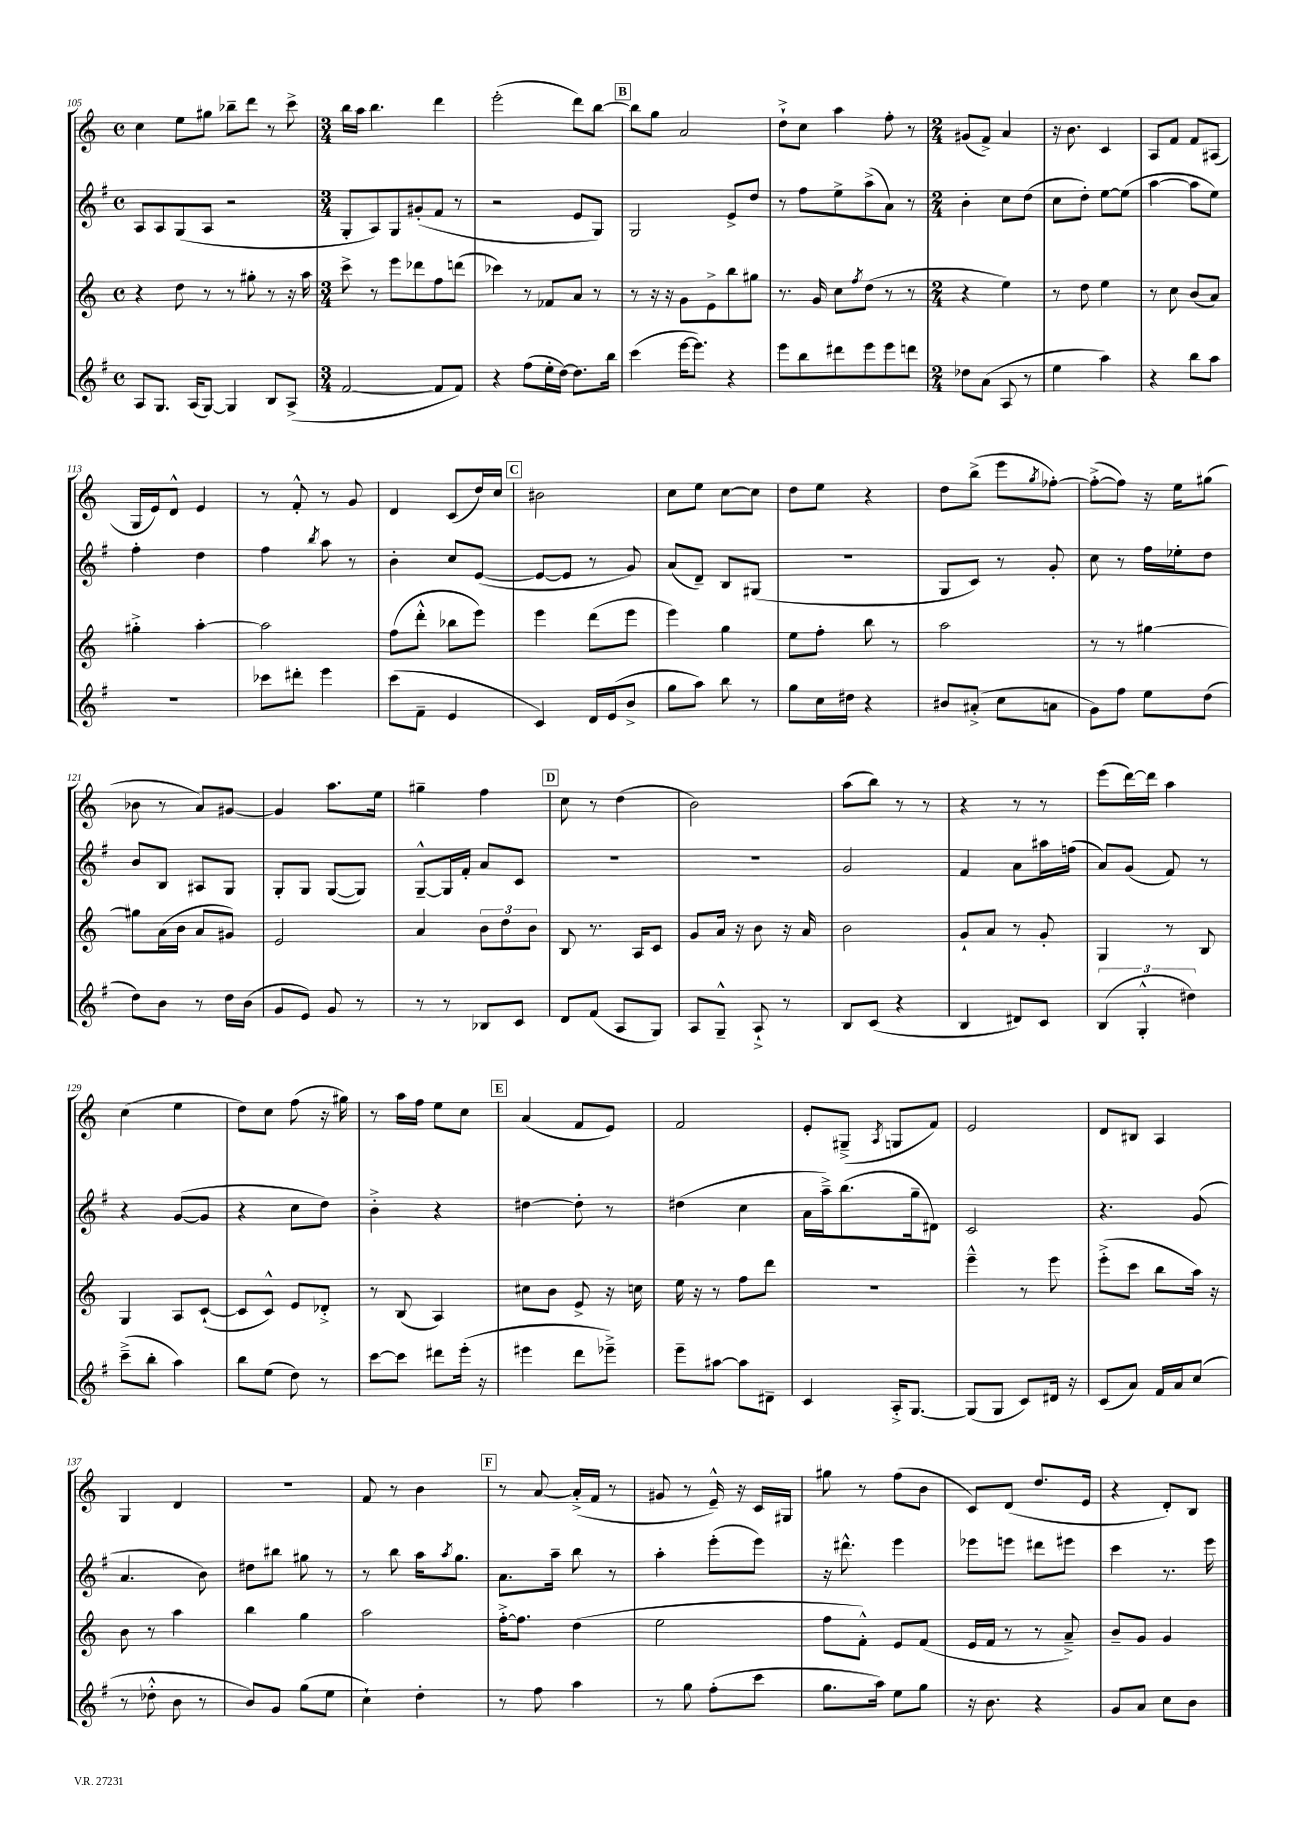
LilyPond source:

<<
\new StaffGroup <<
\new Staff = "s0" {
    \clef treble \key c \major \defaultTimeSignature \time 4/4
    c''4 e''8 gis''8 bes''8-- d'''8 r8 c'''8-> |
    \numericTimeSignature \time 3/4 b''16 a''16 b''4. d'''4 |
    e'''2-.( d'''8) b''8~ |
    \mark \markup { \box "B" } b''8 g''8 a'2 |
    d''8-!-> c''8 a''4 f''8-. r8 |
    \numericTimeSignature \time 2/4 gis'8( f'8->) a'4 |
    r16 b'8. c'4 |
    a8 f'8 f'8 ais8( |
    g16 e'16) d'8-^ e'4 |
    r8 f'8-.-^ r8 g'8 |
    d'4 c'8( d''16) c''16 |
    \mark \markup { \box "C" } bis'2 |
    c''8 e''8 c''8~ c''8 |
    d''8 e''8 r4 |
    d''8 b''8->( e'''8 \acciaccatura { g''8 } fes''8~-.) |
    fes''8~-.->( fes''8) r16 e''16 gis''8( |
    bes'8 r8 a'8) gis'8~ |
    gis'4 a''8. e''16 |
    gis''4-- f''4 |
    \mark \markup { \box "D" } c''8 r8 d''4( |
    b'2) |
    a''8( b''8) r8 r8 |
    r4 r8 r8 |
    e'''8( d'''16~) d'''16 a''4 |
    c''4( e''4 |
    d''8) c''8 f''8( r16 gis''16) |
    r8 a''16 f''16 e''8 c''8 |
    \mark \markup { \box "E" } a'4( f'8 e'8) |
    f'2 |
    e'8-. gis8--->( \acciaccatura { a8 } g8 f'8) |
    e'2 |
    d'8 bis8 a4 |
    g4 d'4 |
    r2 |
    f'8 r8 b'4 |
    \mark \markup { \box "F" } r8 a'8~ a'16-.->( f'16 r8 |
    gis'8 r8 e'16---^) r16 c'16 gis16 |
    gis''8 r8 f''8( b'8 |
    c'8) d'8( d''8. e'16 |
    r4 d'8-.) b8 \bar "|." |
}
\new Staff = "s1" {
    \clef treble \key g \major \defaultTimeSignature \time 4/4
    a8 a8 g8( a8 r2 |
    \numericTimeSignature \time 3/4 g8-. a8) g8 gis'8-.( fis'8 r8 |
    r2 e'8 g8) |
    \mark \markup { \box "B" } g2 e'8-> d''8 |
    r8 fis''8 e''8-> a''8->( a'8) r8 |
    \numericTimeSignature \time 2/4 b'4-. c''8 d''8( |
    c''8 d''8-.) e''8~ e''8( |
    a''4~ a''8 e''8) |
    fis''4-. d''4 |
    fis''4 \acciaccatura { b''8 } a''8 r8 |
    b'4-. c''8 e'8~( |
    \mark \markup { \box "C" } e'8~ e'8 r8 g'8) |
    a'8( d'8--) b8 gis8( |
    R2 |
    g8 c'8) r8 g'8-. |
    c''8 r8 fis''16 ees''16-. d''8 |
    b'8 b8 ais8 g8 |
    g8-. g8 g8~( g8) |
    g8~---^ g16 fis'16-. a'8 c'8 |
    \mark \markup { \box "D" } R2 |
    R2 |
    g'2 |
    fis'4 a'8 ais''16 f''16( |
    a'8) g'8( fis'8) r8 |
    r4 g'8~( g'8 |
    r4 c''8 d''8) |
    b'4-.-> r4 |
    \mark \markup { \box "E" } dis''4~ dis''8-. r8 |
    dis''4( c''4 |
    a'16 a''16--->) b''8.( g''16-- dis'8) |
    c'2 |
    r4. g'8( |
    a'4. b'8) |
    dis''8 bis''8 gis''8 r8 |
    r8 b''8 a''16 \acciaccatura { a''8 } g''8. |
    \mark \markup { \box "F" } a'8. a''16-- b''8 r8 |
    a''4-. e'''8-.( e'''8) |
    r16 dis'''8.-^ e'''4 |
    ees'''8 e'''8 dis'''8 eis'''8 |
    c'''4 r8. e'''16 \bar "|." |
}
\new Staff = "s2" {
    \clef treble \key c \major \defaultTimeSignature \time 4/4
    r4 d''8 r8 r8 gis''8-. r8 r16 a''16 |
    \numericTimeSignature \time 3/4 c'''8-> r8 e'''8 des'''8 f''8 d'''8( |
    ces'''4) r8 fes'8 a'8 r8 |
    \mark \markup { \box "B" } r8 r16 r16 g'8 e'8-> b''8 gis''8 |
    r8. g'16 c''8 \acciaccatura { f''8 } d''8( r8 r8 |
    \numericTimeSignature \time 2/4 r4 e''4) |
    r8 d''8 e''4 |
    r8 c''8 b'8( a'8) |
    gis''4-.-> a''4~-. |
    a''2 |
    f''8( d'''8-.-^ bes''8 e'''8) |
    \mark \markup { \box "C" } e'''4 d'''8( e'''8 |
    e'''4) g''4 |
    e''8 f''8-. b''8 r8 |
    a''2 |
    r8 r8 gis''4~ |
    gis''8 a'16( b'16 a'8 gis'8) |
    e'2 |
    a'4 \tuplet 3/2 { b'8 d''8 b'8 } |
    \mark \markup { \box "D" } b8 r8. a16 c'8 |
    g'8 a'16 r16 b'8 r16 a'16 |
    b'2 |
    g'8-! a'8 r8 g'8-. |
    g4 r8 b8 |
    g4 a8 c'8~-!( |
    c'8 c'8-^) e'8 des'8-.-> |
    r8 b8( a4) |
    \mark \markup { \box "E" } cis''8 b'8 e'8-> r16 c''16 |
    e''16 r16 r8 f''8 d'''8 |
    R2 |
    e'''4---^ r8 e'''8 |
    e'''8-.->( c'''8 b''8 a''16) r16 |
    b'8 r8 a''4 |
    b''4 g''4 |
    a''2 |
    \mark \markup { \box "F" } f''16~-.-> f''8. d''4( |
    e''2 |
    f''8 f'8-.-^) e'8 f'8( |
    e'16 f'16 r8 r8 a'8--->) |
    b'8-- g'8 g'4 \bar "|." |
}
\new Staff = "s3" {
    \clef treble \key g \major \defaultTimeSignature \time 4/4
    a8 g8. a16( g8~) g4 b8 a8->( |
    \numericTimeSignature \time 3/4 fis'2~ fis'8 fis'8) |
    r4 fis''8( e''16-. d''16~) d''8. b''16 |
    \mark \markup { \box "B" } c'''4( e'''16~ e'''8.) r4 |
    e'''8 b''8 dis'''8 e'''8 e'''8 d'''8 |
    \numericTimeSignature \time 2/4 des''8 a'8( a8 r8 |
    e''4 a''4) |
    r4 b''8 a''8 |
    R2 |
    ces'''8 dis'''8-. e'''4 |
    c'''8( fis'8-- e'4 |
    \mark \markup { \box "C" } c'4) d'16 e'16( b'8-> |
    g''8 a''8) b''8 r8 |
    g''8 c''16 dis''16 r4 |
    bis'8 ais'8-.->( c''8 a'8 |
    g'8) fis''8 e''8 d''8( |
    d''8) b'8 r8 d''16 b'16( |
    g'8 e'8) g'8 r8 |
    r8 r8 bes8 c'8 |
    \mark \markup { \box "D" } d'8 fis'8( a8 g8) |
    a8 g8---^ a8-!-> r8 |
    b8 c'8( r4 |
    b4 dis'8) c'8 |
    \tuplet 3/2 { b4( g4-.-^ dis''4) } |
    c'''8--->( b''8-. a''4) |
    b''8 e''8( d''8) r8 |
    c'''8~ c'''8 dis'''8 e'''16-.( r16 |
    \mark \markup { \box "E" } eis'''4 d'''8 ees'''8--->) |
    e'''8-- ais''8~ ais''8 dis'8-- |
    c'4 a16-.-> g8.~ |
    g8( g8 c'8) dis'16 r16 |
    c'8( a'8) fis'16 a'16 c''8( |
    r8 des''8-.-^ b'8 r8 |
    b'8) g'8 g''8( e''8 |
    c''4-!) d''4-. |
    \mark \markup { \box "F" } r8 fis''8 a''4 |
    r8 g''8 fis''8-.( c'''8 |
    g''8. a''16) e''8 g''8 |
    r16 b'8. r4 |
    g'8 a'8 c''8 b'8 \bar "|." |
}
>>
>>
\layout { \context { \Score currentBarNumber = #105 } }
